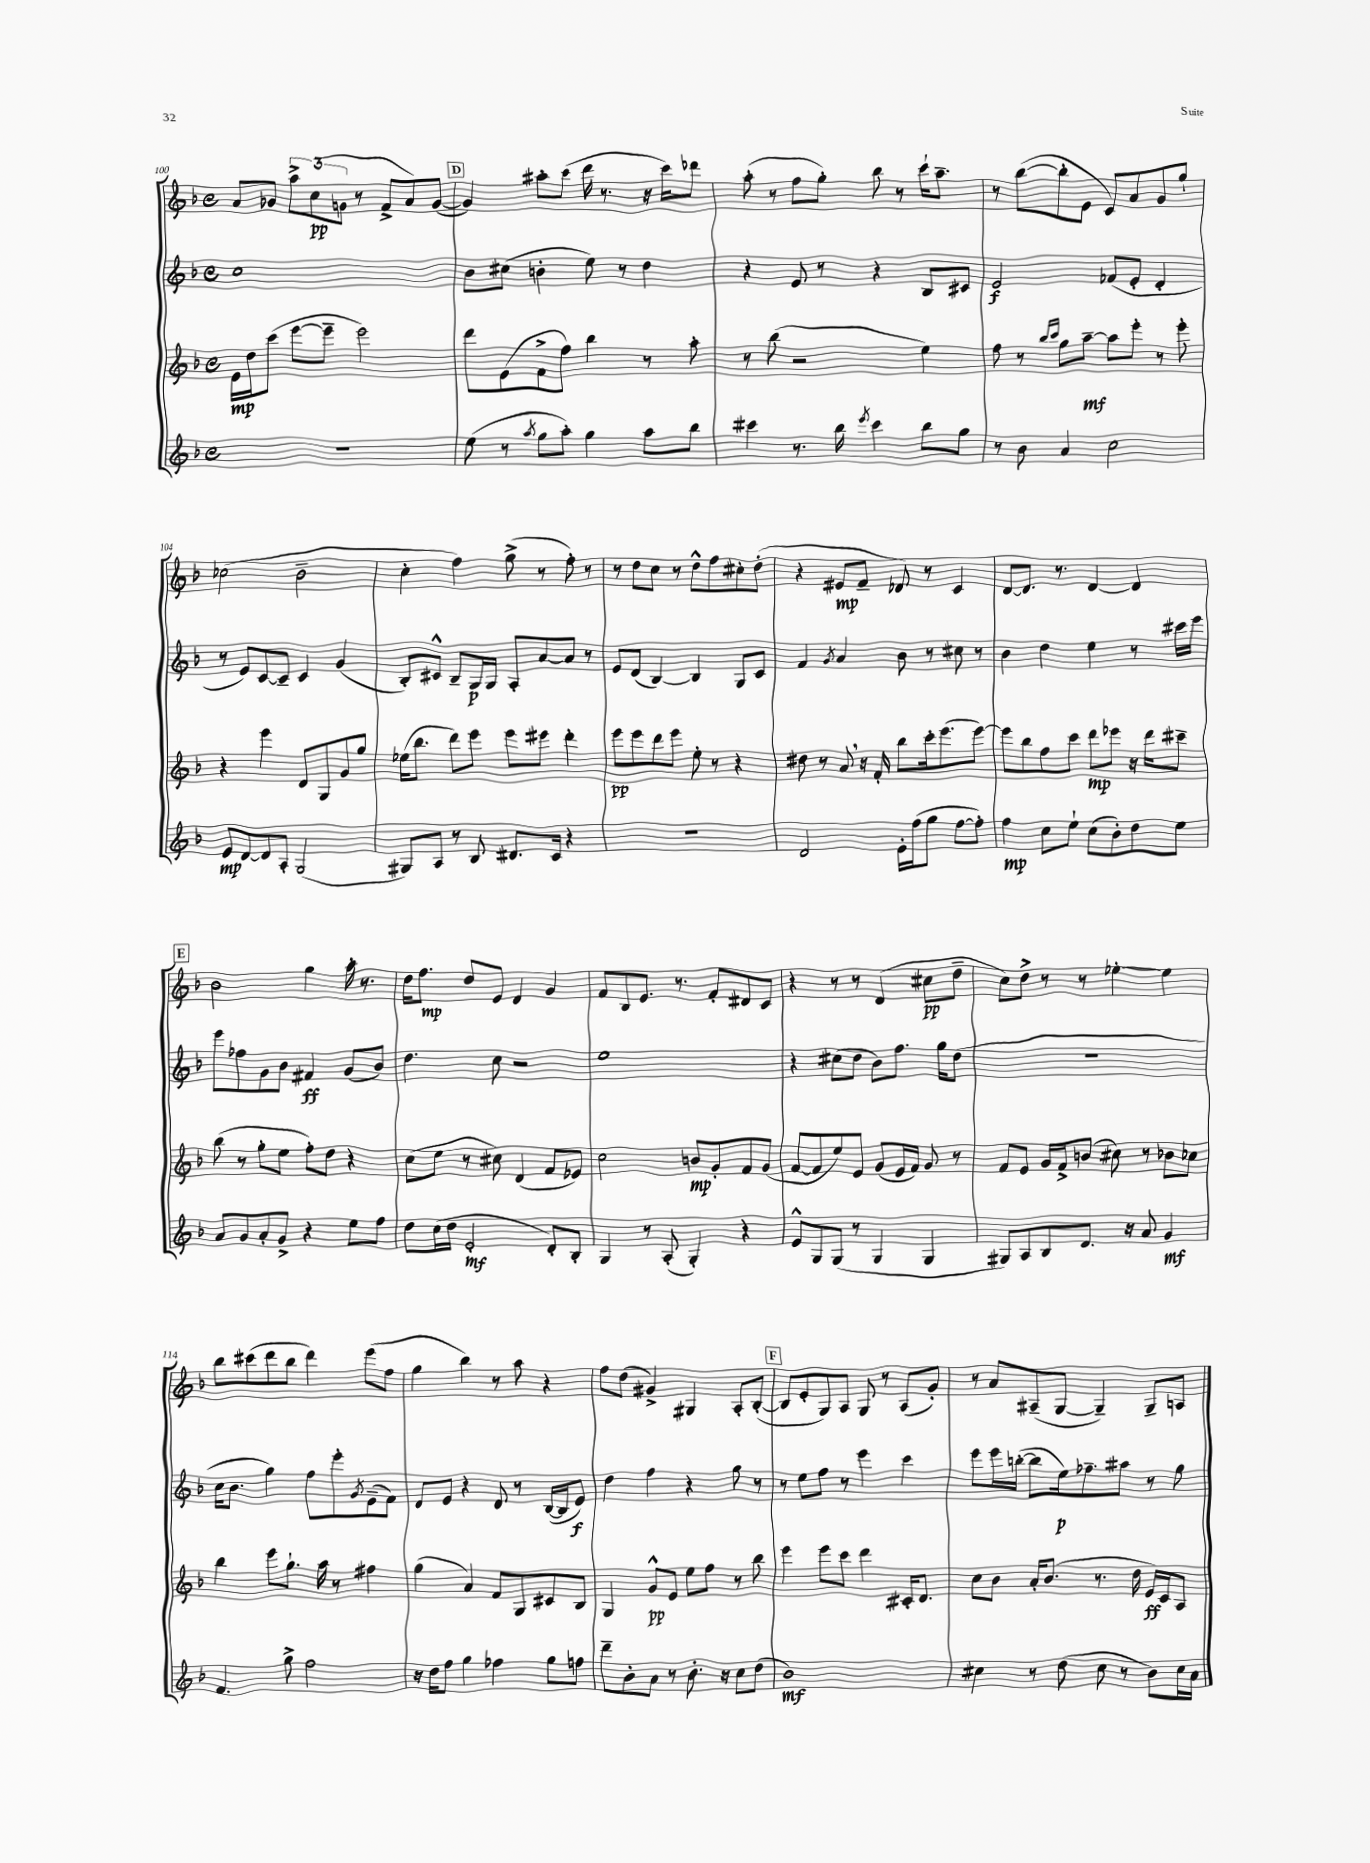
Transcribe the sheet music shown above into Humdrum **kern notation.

**kern	**kern	**kern	**kern
*staff4	*staff3	*staff2	*staff1
*clefG2	*clefG2	*clefG2	*clefG2
*k[b-]	*k[b-]	*k[b-]	*k[b-]
*M4/4	*M4/4	*M4/4	*M4/4
*met(c)	*met(c)	*met(c)	*met(c)
1r	16e	1cc	8a
.	16dd	.	.
.	(8ccc	.	8g-
.	[8eee	.	12aa^
.	.	.	(12cc
.	8eee~]	.	.
.	.	.	12g
.	2eee)	.	8r
.	.	.	8f^
.	.	.	8a)
.	.	.	([8g
=	=	=	=
(8ee	8ddd	8b-	4g])
8r	(8e	(8cc#	.
8qaa	.	.	.
8gg	8f^	4b'	8aa#'
8aa')	8ff)	.	(8ccc
4gg	4bb-	8ee)	16ddd
.	.	.	8.r
.	.	8r	.
8aa	8r	4dd	16r
.	.	.	16ccc)
8bb-	8aa'	.	8ddd-
=	=	=	=
4ccc#	8r	4r	(8aa'
.	(8bb-	.	8r
8.r	2r	8e	8ff
.	.	8r	8gg')
16bb-	.	.	.
8qeee	.	.	.
4ccc#	.	4r	8bb-
.	.	.	8r
8bb-	4ee)	8B-	16ccc`
.	.	.	8.aa~
8gg	.	8c#	.
=	=	=	=
8r	8ff	2e	8r
8b-	8r	.	([8bb-
.	16qqbb-	.	.
.	16qqccc	.	.
4a	8gg	.	8bb-']
.	[8aa~	.	8e
2cc	8aa]	(8f-	8c)
.	8eee'	8e'	8a
.	8r	4d'	8g
.	8eee'	.	8gg`
=	=	=	=
8e	4r	8r	(2cc-
[8d	.	8e)	.
8d]	4eee	[8c	.
8A'	.	8c~]	.
(2G	8d	4c	2b-~
.	8G	.	.
.	8g	(4g	.
.	8gg	.	.
=	=	=	=
8G#)	(16ee-	8B-')	4cc'
.	8.bb-	.	.
8A	.	8c#^^	.
8r	8ddd)	8B-~	4ff)
8B-	8eee	16G	.
.	.	16G	.
8.d#	8eee	8A'	(8gg^
.	8eee#	[8a	8r
16c	.	.	.
4r	4ddd'	8a]	8ff')
.	.	8r	8r
=	=	=	=
1r	8eee	8e	8r
.	8eee	(8d	8dd
.	8ddd	[4B-)	8cc
.	8eee	.	8r
.	8ee'	4B-]	8dd^^
.	8r	.	8ff
.	4r	8G	8cc#'
.	.	8c	(8dd'
=	=	=	=
2d	8dd#	4f	4r
.	8r	.	.
.	.	8qg	.
.	8a	4a	8e#
.	16r	.	8f~
.	16f'	.	.
16e'	8bb-	8b-	8d-)
(16ff	.	.	.
8gg	16ccc'	8r	8r
.	(8.eee	.	.
[8ff	.	8cc#	4c
8ff'])	[8eee)	8r	.
=	=	=	=
4ff	8eee]	4b-	[8d
.	8bb-	.	8.d]
8cc	8ff	4dd	.
.	.	.	8.r
8ee`	8ccc	.	.
(8cc	8ddd	4ee	[4d
8b-')	8eee-	.	.
8dd	16r	8r	4d]
.	16ddd	.	.
8ee	8ccc#~	16ccc#	.
.	.	16eee	.
=	=	=	=
8a	(8bb-	8eee	2b-
8g	8r	8ff-	.
8a'	8gg'	8g	.
8g^	8ee	8b-	.
4r	8ff')	4f#	4gg
.	8dd	.	.
8ee	4r	(8g	16aa'
.	.	.	8.r
8ff	.	8b-)	.
=	=	=	=
8dd	(8cc	4.dd	16dd
.	.	.	8.ff
(16cc	8ee	.	.
16dd	.	.	.
2e'	8r	.	8dd
.	8cc#)	8cc	8e
.	(4d	2r	4d
8d')	8f	.	4g
8B-'	8e-)	.	.
=	=	=	=
4G	2cc	1ee	8f
.	.	.	8B-
8r	.	.	8.e
(8A'	.	.	.
.	.	.	8.r
4G')	8b	.	.
.	8g'	.	8f'
4r	8f	.	8d#
.	(8g	.	8c
=	=	=	=
8e^^	[8f	4r	4r
8G	8f]	.	.
(8G	8ee)	(8cc#	8r
8r	8e	8dd	8r
4G	(8g	8b-)	(4d
.	16e	8.ff	.
.	16f)	.	.
4G	8g	.	8cc#
.	.	16gg	.
.	8r	(8dd	8dd~
=	=	=	=
8G#)	8f	1r	8cc)
8A	8e	.	8dd^
8B-	16g	.	8r
.	16f^	.	.
8.d	(8b	.	8r
.	8cc#)	.	[4ee-'
16r	.	.	.
8a	8r	.	.
4g	8b-	.	4ee-]
.	8cc-	.	.
=	=	=	=
4.f	4bb-	16cc	8bb-
.	.	8.b-	.
.	.	.	(8ccc#
.	8eee	4gg)	8ddd
8gg^	8.gg`	.	8bb-
2ff	.	8ff	4ddd)
.	16aa	.	.
.	8r	8eee'	.
.	.	8qg	.
.	4ff#	(8e~	(8eee
.	.	8f)	8ff
=	=	=	=
16r	(4gg	8d	4gg
16dd	.	.	.
8ff	.	8e	.
4gg	4a)	4r	4bb-)
4ff-	8f	8d	8r
.	8G	8r	8aa
8gg	8c#	([16B-	4r
.	.	16B-]	.
8ff	8B-	8e)	.
=	=	=	=
8ddd~	4G	4dd	8ff
8b-'	.	.	(8dd
8a	8g^^	4ff	4g#^)
8r	8e	.	.
8.b-'	8ee	4r	4G#
.	8ff	.	.
16r	.	.	.
8cc	8r	8gg	8A'
(8dd	8bb-	8r	([8B-'
=	=	=	=
1b-)	4eee	8r	8B-]
.	.	8ee	8e'
.	8eee	8ff	8G)
.	8ccc	8r	8A
.	4ddd	4eee	8G
.	.	.	8r
.	16c#'	4ccc	(8A
.	8.d	.	.
.	.	.	8g')
=	=	=	=
4cc#	8cc	8eee	8r
.	8b-	16eee	8a
.	.	([16bb'	.
8r	16a'	8bb]	(8A#~
.	(8.b-	.	.
(8dd	.	16ee)	[8G
.	.	8.ff-~	.
8cc#	8.r	.	4G~])
8r	.	8aa#	.
.	16dd	.	.
8b-)	16e)	8r	8G~
.	16c	.	.
16cc#	8A	8gg	8A
16a	.	.	.
==	==	==	==
*-	*-	*-	*-
